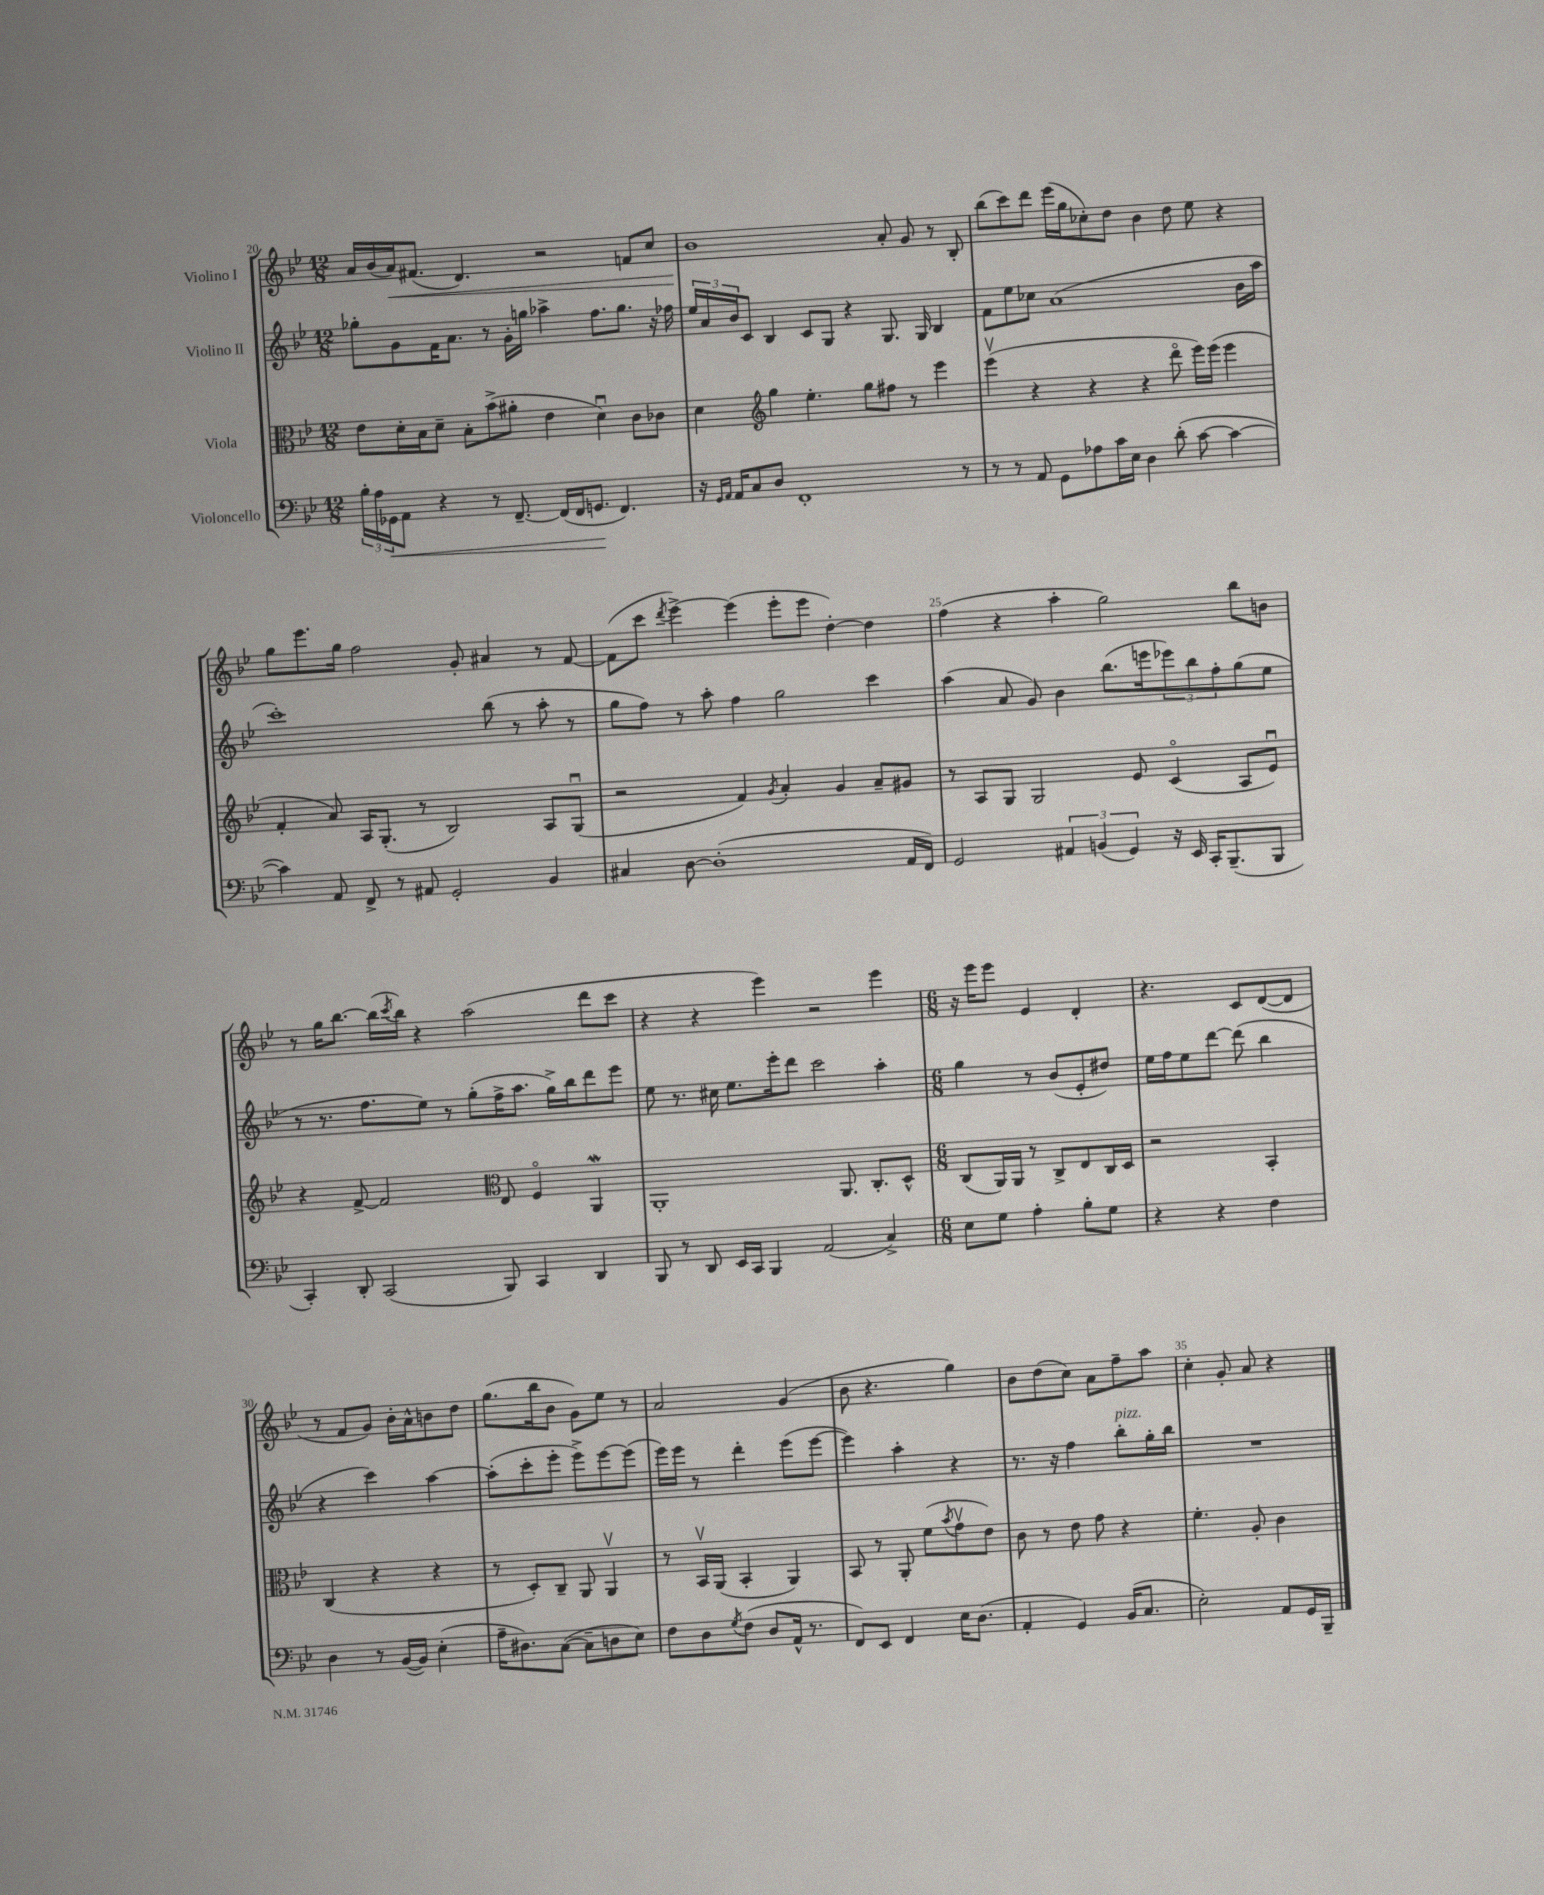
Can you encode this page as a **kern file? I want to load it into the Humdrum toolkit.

**kern	**kern	**kern	**kern
*staff4	*staff3	*staff2	*staff1
*clefF4	*clefC3	*clefG2	*clefG2
*k[b-e-]	*k[b-e-]	*k[b-e-]	*k[b-e-]
*M12/8	*M12/8	*M12/8	*M12/8
24B-'\LL	8e-\L	8gg-'\L	16a/LL
24A\	.	.	.
.	.	.	(16b-/
24GG-\J	.	.	.
8AA\J	16d'\L	8g\	16a/J)
.	16B-\J	.	(8.f#/J
4r	8d~\J	16f\K	.
.	.	8.a\J	.
.	8B-'\L	.	4.d/)
8r	(8b-^\	8r	.
[8.FF~/	8a#'\J	16g'\LL	.
.	.	16gg\JJ	.
.	4e-\	4aa-^\	2r
(16FF/]LL	.	.	.
16FF/J	.	.	.
8.GG/J	.	.	.
.	4du\)	8.ff\L	.
4.FF/)	.	.	.
.	.	8.gg\J	.
.	8c\L	.	8f/L
.	8c-\J	16r	8cc/J
.	.	16ff-\	.
=	=	=	=
16r	4d\	24ee-/LL	1b-
.	.	24a/	.
16qqGG/LL	.	.	.
16qqAA/JJ	.	.	.
16AA/LK	.	.	.
.	.	24b-/J	.
8C/	.	8c/J	.
*	*clefG2	*	*
8D/J	4gg\	4B-/	.
1FF'	.	.	.
.	4.ee-'\	8c/L	.
.	.	8G/J	.
.	.	4r	.
.	8gg\L	.	.
.	8ff#\J	8.G/	8a'/
.	8r	.	8g/
.	.	16G/	.
.	4eee-\	4B-/	8r
8r	.	.	8B-'/
=	=	=	=
8r	(4eee-v\	8f\L	(8bb-\L
8r	.	8ee-\	8ccc\)
8AA/	4r	8cc-\J	8ddd\J
8GG\L	.	(1a	(16eee-\LL
.	.	.	16gg\J
8A-\	4r	.	8cc-'\)
16c\L	.	.	8dd\J
16E-\JJ	.	.	.
4D\	4r	.	4b-\
(8d'\	8dddo\	.	8dd\
[8c\	16eee-\LL)	.	8ee-\
.	(16eee-\JJ	.	.
4c\_	4eee-\	.	4r
.	.	16b-\LL	.
.	.	16aa\JJ	.
=	=	=	=
4c\])	4f'/	1ccc')	8gg\L
.	.	.	8.eee-\
8AA/	8a/)	.	.
.	.	.	16gg\Jk
8FF^/	16A/LK	.	2ff\
.	(8.G'/J	.	.
8r	.	.	.
8AA#/	8r	.	.
2GG'/	2B-/)	.	.
.	.	.	8g'/
.	.	(8bb-\	4a#/
.	.	8r	.
4BB-/	8A/L	8aa'\	8r
.	(8Gu/J	8r	[8f/
=	=	=	=
4C#/	2r	8gg\L	(8f\]L
.	.	8ff\J)	8ccc\J
.	.	.	8qddd/
[8D\	.	8r	[4eee-^\)
(1D']	.	8aa'\	.
.	4f/)	4ff\	(4eee-\]
.	8qg/	.	.
.	4a'/	2gg\	8eee-'\L
.	.	.	8eee-\J
.	4g/	.	[4dd'\)
.	8a~/L	4ccc\	4dd\]
16AA/LL	8g#/J	.	.
16FF/JJ)	.	.	.
=	=	=	=
2GG/	8r	(4aa\	(4ff\
.	8A/L	.	.
.	8G/J	8a/	4r
.	2G/	8g/)	.
6AA#/	.	4b-\	4aa'\
(6BB/	.	.	.
.	.	(8.bb-\L	2gg\)
6GG/)	.	.	.
.	8e-/	.	.
.	.	16eee\k	.
16r	(4co/	12eee-\)	.
16EE-/	.	.	.
.	.	12bb-\	.
16CC'/LK	.	.	.
.	.	12ff'\	.
(8.BBB-~/	.	.	.
.	8A/L	(8gg\	8bb-\L
8BBB-/J	8e-u/J)	8ee-\J	8b\J
=	=	=	=
4CC'/)	4r	8r	8r
.	.	8.r	16gg\LK
.	.	.	[8.bb-\J
8DD'/	[8f^/	.	.
.	.	8.ff\L	.
(2CC/	2f/]	.	(16bb-\]LL
.	.	.	8qccc/
.	.	.	16bb-\JJ)
.	.	8ee-\J)	4r
.	.	8r	.
.	.	(8gg'\L	(2aa\
*	*clefC3	*	*
8BBB-/)	8E-/	16ff^\K	.
.	.	8.aa\J	.
4CC/	4Fo/	.	.
.	.	16gg^\LL)	.
.	.	16bb-\J	.
4DD/	4AA/	8ddd\	8ddd\L
.	.	8eee-\J	8ccc\J
=	=	=	=
8BBB-/	1AA'	8ee-\	4r
8r	.	8.r	.
8DD/	.	.	4r
.	.	16cc#\	.
16EE-/LL	.	8.ee-\L	.
16CC/JJ	.	.	.
4BBB-/	.	.	4eee-\)
.	.	16eee-'\k	.
.	.	8ddd\J	.
(2AA/	.	2ccc\	2r
.	8.AA/	.	.
.	8.C'/L	.	.
4C^/)	.	4aa'\	4eee-\
.	8D^^/J	.	.
=	=	=	=
*M6/8	*M6/8	*M6/8	*M6/8
8E-\L	(8C/L	4gg\	16r
.	.	.	16eee-\LK
8G\J	16AA/L)	.	8eee-\J
.	16AA/JJ	.	.
4A'\	8r	8r	4e-/
.	8C^/L	(8b-/L	.
8B-'\L	8E-/	8e-'/	4d'/
8G\J	16C/L	8dd#/J)	.
.	16D/JJ	.	.
=	=	=	=
4r	2r	16ee-\LL	4.r
.	.	16ff\J	.
.	.	8ee-\	.
4r	.	[8ddd\J	.
.	.	(8ddd\]	8c/L
4F\	4BB-'/	4bb-\	([8d/
.	.	.	8d/]J
=	=	=	=
4D\	(4C/	4r	8r
.	.	.	8f/L
8r	4r	4ccc\)	8g/J)
([16BB-/LL	.	.	16b-'\LL
16BB-/]JJ)	.	.	16a^^\J
(4E-'\	4r	[4aa\	8b\
.	.	.	8dd\J
=	=	=	=
16A~\LK	8r	(8aa'\]L	(8.gg\L
8.D#\)	.	.	.
.	8D'/L)	8ccc'\	.
.	.	.	16bb-\k
([8C\J	8C~/J	8eee-'\J	8b-\J
8C~\]L	8AA/	8eee-^\L)	8g\L)
8D\	4AAv/	[8eee-\	8ee-\J
8E-\J)	.	(8eee-\]J	8r
=	=	=	=
8F\L	8r	16eee-\LL)	2a/
.	.	16eee-\JJ	.
8D\	16BB-v/LL	8r	.
.	(16AA/JJ	.	.
8qG/	.	.	.
(8F\J	4BB-'/	4ddd'\	.
8D/L	.	.	.
16AA^^/Jk	4AA/)	(8eee-\L	(4g/
8.r	.	.	.
.	.	[8eee-\J	.
=	=	=	=
8FF/L)	8BB-/	4eee-\])	8b-\
8EE-/J	8r	.	4.r
4FF/	8AA'/	4aa'\	.
.	(8f\L	.	.
.	8qb-/	.	.
16E-\LK	8gv\	4r	4gg\)
(8.D\J	.	.	.
.	8e-\J)	.	.
=	=	=	=
4AA'/	8c\	8.r	8b-\L
.	8r	.	(8dd\
.	.	16r	.
4GG/)	8e-\	4ff\	8cc\J)
.	8g\	.	8a\L
(16BB-/LK	4r	8bb-'\L	8ff~\
8.C/J	.	.	.
.	.	16gg'\L	8aa\J
.	.	16bb-\JJ	.
=	=	=	=
2E-'\)	4.f'\	2.r	4cc'\
.	.	.	8g'/
.	8A'/	.	8a/
8AA/L	4c\	.	4r
16GG/L	.	.	.
16BBB-~/JJ	.	.	.
==	==	==	==
*-	*-	*-	*-
